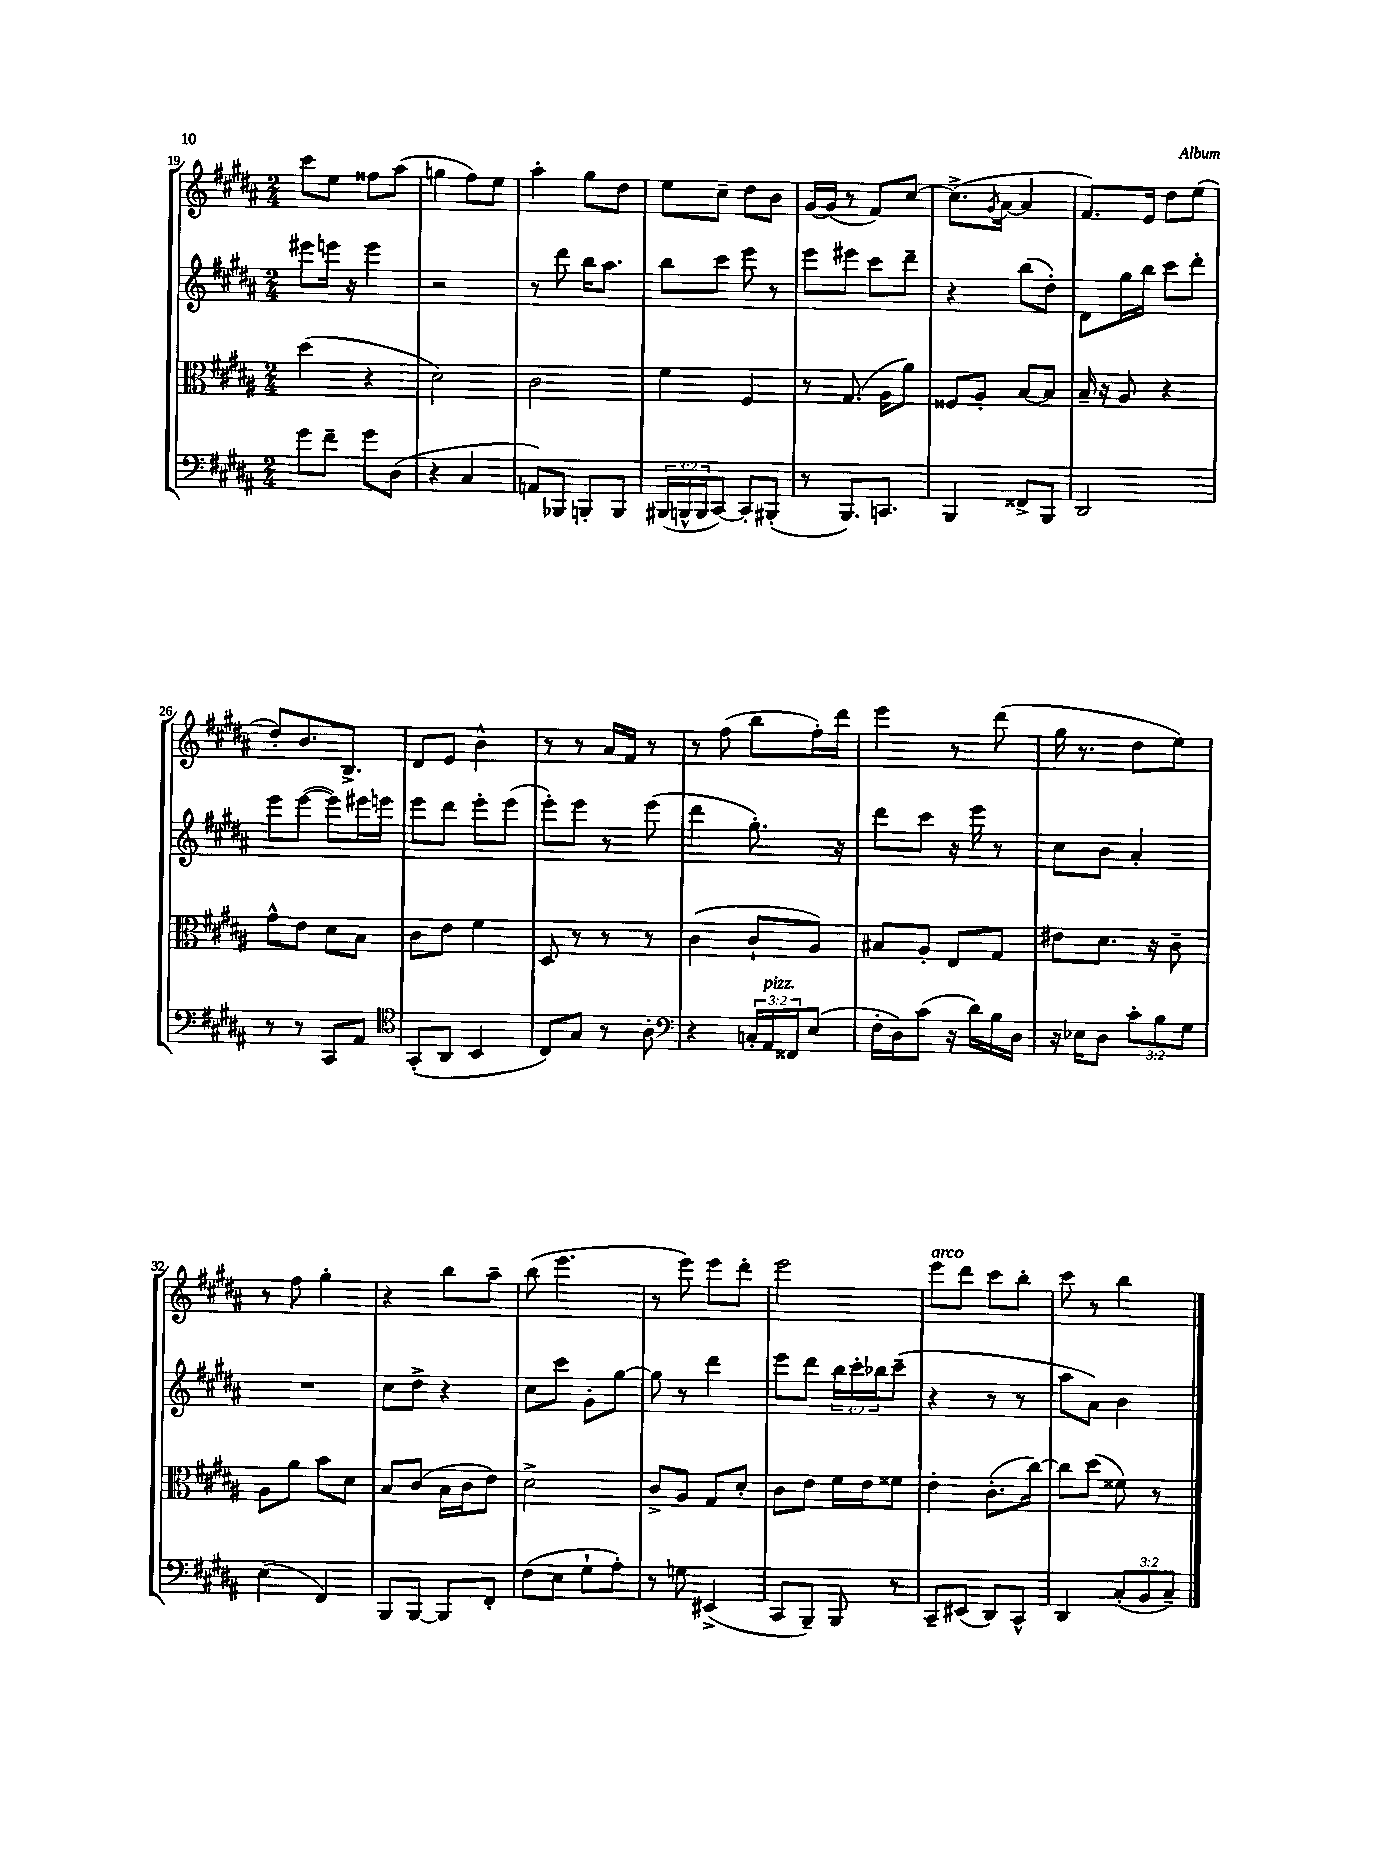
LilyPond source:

<<
\new StaffGroup <<
\new Staff = "s0" {
    \clef treble \key b \major \numericTimeSignature \time 2/4
    cis'''8 e''8 fisis''8 ais''8( |
    g''4 fis''8) e''8 |
    ais''4-. gis''8 dis''8 |
    e''8 cis''8-- dis''8 b'8 |
    gis'16~ gis'16( r8 fis'8) cis''8~ |
    cis''8.->( \acciaccatura { gis'8 } ais'16~ ais'4 |
    fis'8.) e'16 dis''8 e''8( |
    dis''8-.) b'8. b8.-> |
    dis'8 e'8 b'4-^ |
    r8 r8 ais'16 fis'16 r8 |
    r8 fis''8( b''8 fis''16-.) dis'''16 |
    e'''4 r8 dis'''8( |
    gis''16 r8. dis''8 e''8) |
    r8 fis''8 gis''4-. |
    r4 b''8 ais''8-- |
    b''8( e'''4. |
    r8 e'''8) e'''8 dis'''8-. |
    e'''2 |
    e'''8^\markup { \italic "arco" } dis'''8 cis'''8 b''8-. |
    cis'''8 r8 b''4 \bar "|." |
}
\new Staff = "s1" {
    \clef treble \key b \major \numericTimeSignature \time 2/4 \override Staff.TupletNumber.text = #tuplet-number::calc-fraction-text
    eis'''8 e'''16 r16 e'''4 |
    r2 |
    r8 dis'''8 b''16 ais''8. |
    b''8 cis'''8 e'''8 r8 |
    e'''8 eis'''8 cis'''8 dis'''8-- |
    r4 b''8( dis''8-.) |
    dis'8 gis''16 b''16 cis'''8 dis'''8-. |
    e'''8 e'''8~( e'''8) eis'''16 e'''16 |
    e'''8 dis'''8 e'''8-. e'''8( |
    e'''8-.) e'''8 r8 e'''8( |
    dis'''4 gis''8.-.) r16 |
    dis'''8 cis'''8 r16 e'''16 r8 |
    cis''8 b'8 ais'4-. |
    R2 |
    cis''8 dis''8-> r4 |
    cis''8 cis'''8 gis'8-. gis''8~ |
    gis''8 r8 dis'''4 |
    e'''8 dis'''8 \tuplet 3/2 { b''16 cis'''16-. bes''16 } cis'''8--( |
    r4 r8 r8 |
    ais''8 ais'8) b'4 \bar "|." |
}
\new Staff = "s2" {
    \clef alto \key b \major \numericTimeSignature \time 2/4
    dis''4( r4 |
    dis'2) |
    cis'2 |
    fis'4 fis4 |
    r8 gis8.( ais16 ais'8) |
    fisis8 ais8-. b8~ b8 |
    b16-- r16 ais8 r4 |
    gis'8-^ e'8 dis'8 b8 |
    cis'8 e'8 fis'4 |
    dis8 r8 r8 r8 |
    cis'4( cis'8-! ais8) |
    bis8 ais8-. e8 gis8 |
    eis'8 dis'8. r16 cis'8-- |
    ais8 ais'8 b'8 dis'8 |
    b8 cis'8( b16 cis'16 e'8) |
    dis'2-> |
    cis'8-> ais8 gis8 dis'8-. |
    cis'8 e'8 fis'16 e'16 fisis'8 |
    e'4-. cis'8.-.( cis''16~) |
    cis''8 dis''8( fisis'8) r8 \bar "|." |
}
\new Staff = "s3" {
    \clef bass \key b \major \numericTimeSignature \time 2/4 \override Staff.TupletNumber.text = #tuplet-number::calc-fraction-text
    gis'8 fis'8-- gis'8 dis8( |
    r4 cis4 |
    a,8) bes,,8 b,,8-. b,,8 |
    \tuplet 3/2 { bis,,16( b,,16-^ b,,16 } cis,8~) cis,8-. bis,,8-.( |
    r8 b,,8.) c,8. |
    b,,4 fisis,8-> b,,8 |
    dis,2 |
    r8 r8 cis,8 ais,8 |
    \clef tenor gis,8-.( ais,8 b,4 |
    cis8) gis8 r8 ais8-. |
    \clef bass r4 \tuplet 3/2 { c16-. ais,16^\markup { \italic "pizz." } fisis,16 } e8( |
    fis16-. dis16) cis'8( r16 dis'16) b16 dis16 |
    r16 ees16 dis8 \tuplet 3/2 { cis'8-. b8 gis8 } |
    e4( fis,4) |
    b,,8 b,,8~ b,,8 fis,8-. |
    fis8( e8 gis8-! ais8-.) |
    r8 g8 eis,4->( |
    cis,8 b,,8--) b,,8 r8 |
    cis,8-- eis,8( dis,8) cis,8-^ |
    dis,4 \tuplet 3/2 { cis8-.( b,8 cis8--) } \bar "|." |
}
>>
>>
\layout { \context { \Score currentBarNumber = #19 } }
